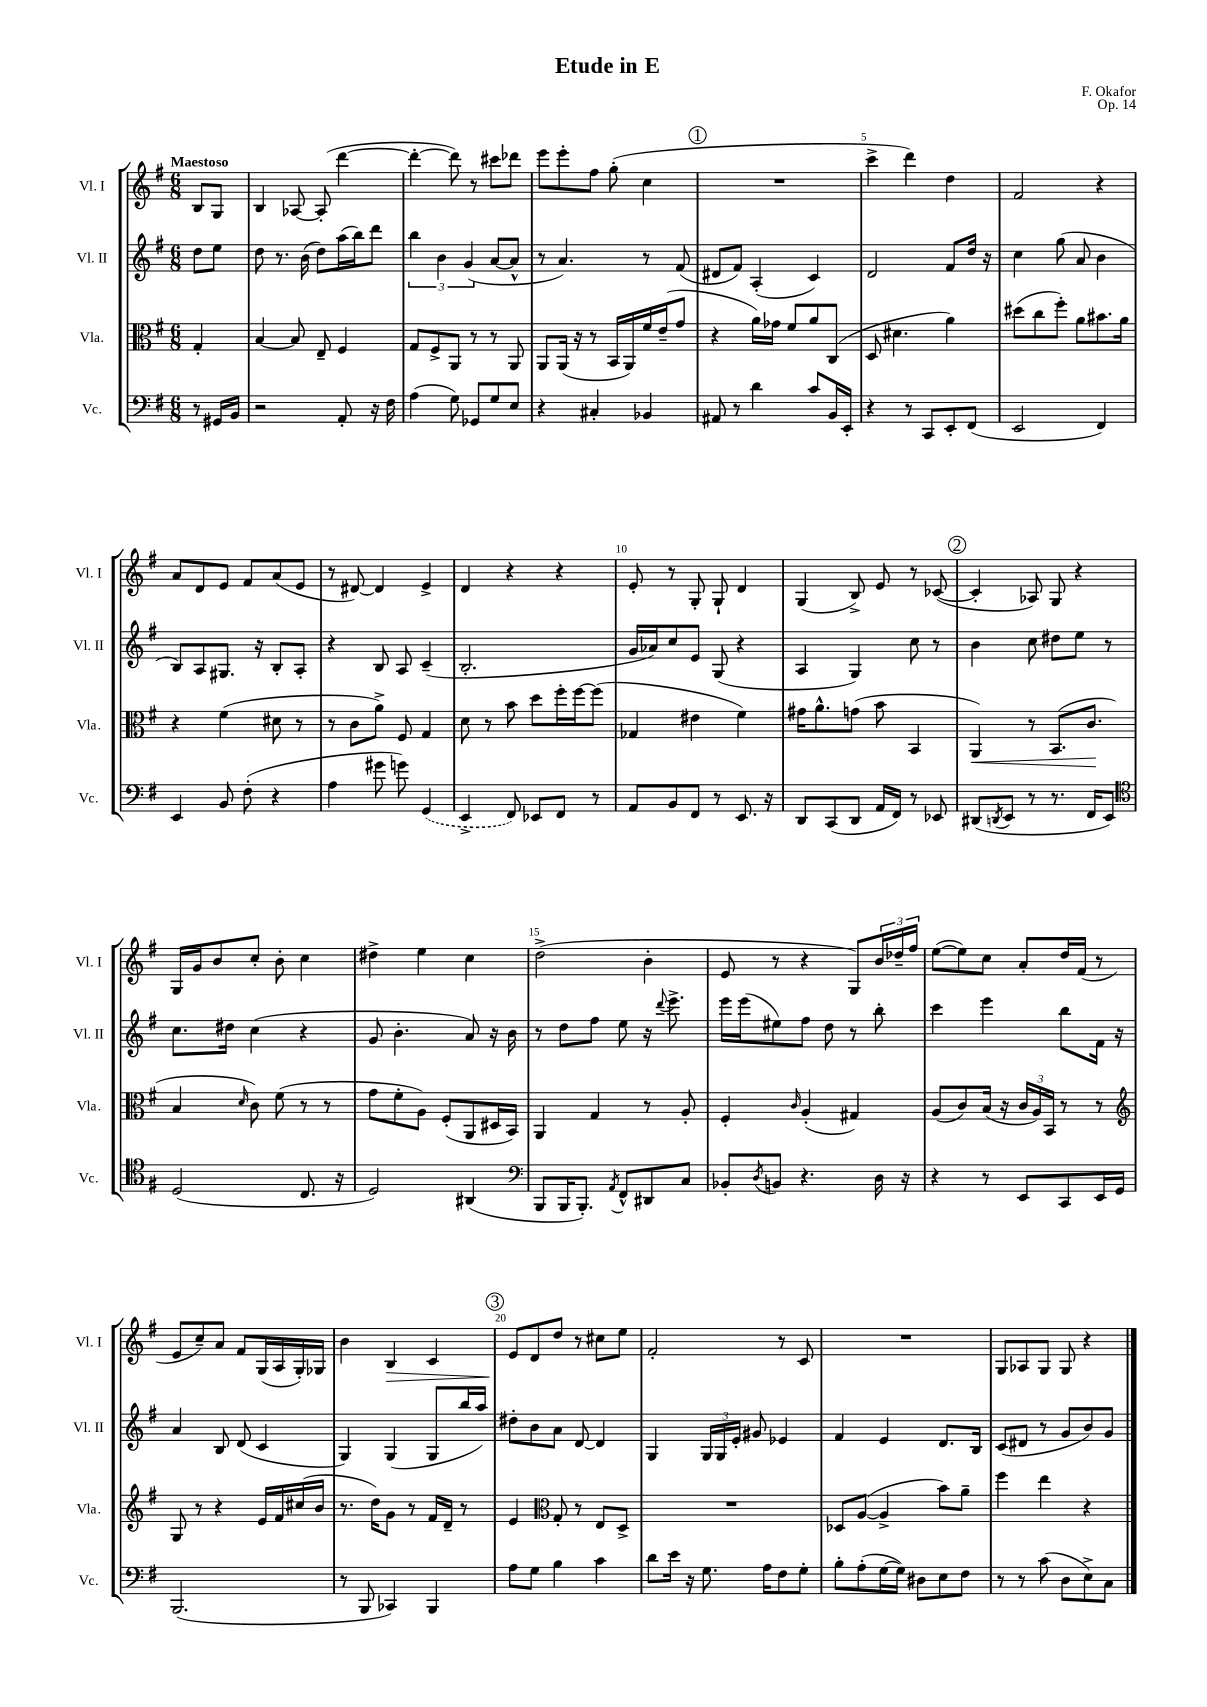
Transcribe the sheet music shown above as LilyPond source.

\header { title = "Etude in E" composer = "F. Okafor" opus = "Op. 14" }
<<
\new StaffGroup <<
\new Staff = "s0" \with { instrumentName = "Vl. I" shortInstrumentName = "Vl. I" } {
    \clef treble \key g \major \numericTimeSignature \time 6/8 \partial 4 \tempo "Maestoso"
    b8 g8 |
    b4 aes8~ aes8-.( d'''4~ |
    d'''4~-. d'''8) r8 cis'''8 des'''8 |
    e'''8 e'''8-. fis''8 g''8-.( c''4 |
    \mark \markup { \circle "1" } R2. |
    c'''4-> d'''4) d''4 |
    fis'2 r4 |
    a'8 d'8 e'8 fis'8 a'8( e'8 |
    r8 dis'8~) dis'4 e'4-> |
    d'4 r4 r4 |
    e'8-. r8 g8-. g8-! d'4 |
    g4( b8->) e'8 r8 ces'8~( |
    \mark \markup { \circle "2" } ces'4-. aes8) g8 r4 |
    g16 g'16 b'8 c''8-. b'8-. c''4 |
    dis''4-> e''4 c''4 |
    d''2->( b'4-. |
    e'8 r8 r4 g8) \tuplet 3/2 { b'16 des''16-- fis''16 } |
    e''8~( e''8) c''8 a'8-. d''16 fis'16( r8 |
    e'8 c''8--) a'8 fis'8 g16( a16 g16-.) ges16 |
    b'4 b4\> c'4 |
    \mark \markup { \circle "3" } e'8\! d'8 d''8 r8 cis''8 e''8 |
    fis'2-. r8 c'8 |
    R2. |
    g8 aes8 g8 g8 r4 \bar "|." |
}
\new Staff = "s1" \with { instrumentName = "Vl. II" shortInstrumentName = "Vl. II" } {
    \clef treble \key g \major \numericTimeSignature \time 6/8 \partial 4
    d''8 e''8 |
    d''8 r8. b'16( d''8) a''16( b''16) d'''8 |
    \tuplet 3/2 { b''4 b'4 g'4( } a'8~ a'8-^ |
    r8 a'4.) r8 fis'8( |
    \mark \markup { \circle "1" } dis'8 fis'8) a4-.( c'4) |
    d'2 fis'8 d''16 r16 |
    c''4 g''8( a'8 b'4 |
    b8) a8 gis8. r16 b8-. a8-. |
    r4 b8 a8 c'4--( |
    b2.-. |
    g'16 aes'16) c''8 e'8 g8( r4 |
    a4 g4) c''8 r8 |
    \mark \markup { \circle "2" } b'4 c''8 dis''8 e''8 r8 |
    c''8. dis''16 c''4( r4 |
    g'8 b'4.-. a'8) r16 b'16 |
    r8 d''8 fis''8 e''8 r16 \appoggiatura { d'''8 } e'''8.-> |
    e'''16 e'''16( eis''8) fis''8 d''8 r8 b''8-. |
    c'''4 e'''4 b''8 fis'16 r16 |
    a'4 b8 d'8( c'4 |
    g4) g4( g8 b''16 a''16) |
    \mark \markup { \circle "3" } dis''8-. b'8 a'8 d'8~ d'4 |
    g4 \tuplet 3/2 { g16 g16 e'16-. } gis'8 ees'4 |
    fis'4 e'4 d'8. b16 |
    c'8( dis'8 r8 g'8 b'8) g'8 \bar "|." |
}
\new Staff = "s2" \with { instrumentName = "Vla." shortInstrumentName = "Vla." } {
    \clef alto \key g \major \numericTimeSignature \time 6/8 \partial 4
    g4-. |
    b4~ b8 e8-- fis4 |
    g8 fis8-> a,8 r8 r8 a,8 |
    a,8 a,16( r16 r8 b,16 a,16) fis'16 e'16--( g'8 |
    \mark \markup { \circle "1" } r4 a'16) ges'16 fis'8 a'8 c8( |
    d8 dis'4. a'4) |
    dis''8( c''8 fis''8-.) a'8 bis'8. a'16 |
    r4 fis'4( dis'8 r8 |
    r8 c'8 a'8->) fis8 g4 |
    d'8 r8 b'8 d''8 fis''16-. fis''16~ fis''8( |
    ges4 eis'4 fis'4) |
    gis'16 a'8.-^ g'8( b'8 b,4 |
    \mark \markup { \circle "2" } a,4\<) r8 b,8.( c'8.\! |
    b4 \grace { d'16 } c'8) fis'8( r8 r8 |
    g'8 fis'8-. a8) fis8-.( a,8 dis16 b,16) |
    a,4 g4 r8 a8-. |
    fis4-. \grace { c'16 } a4-.( gis4) |
    a8( c'8) b16( r16 \tuplet 3/2 { c'16 a16) b,16 } r8 r8 |
    \clef treble g8 r8 r4 e'16 fis'16 cis''16( b'16 |
    r8. d''16) g'8 r8 fis'16 d'16-- r8 |
    \mark \markup { \circle "3" } e'4 \clef alto g8-. r8 e8 d8-> |
    R2. |
    des8 a8~( a4-> b'8) a'8-- |
    fis''4 e''4 r4 \bar "|." |
}
\new Staff = "s3" \with { instrumentName = "Vc." shortInstrumentName = "Vc." } {
    \clef bass \key g \major \numericTimeSignature \time 6/8 \partial 4
    r8 gis,16 b,16 |
    r2 a,8-. r16 fis16 |
    a4( g8) ges,8 g8 e8 |
    r4 cis4-. bes,4 |
    \mark \markup { \circle "1" } ais,8 r8 d'4 c'8 b,16 e,16-. |
    r4 r8 c,8 e,8-. fis,8( |
    e,2 fis,4) |
    e,4 b,8 fis8-.( r4 |
    a4 gis'8 g'8) \once \slurDashed g,4( |
    e,4-> fis,8) ees,8 fis,8 r8 |
    a,8 b,8 fis,8 r8 e,8. r16 |
    d,8 c,8( d,8 a,16 fis,16) r8 ees,8 |
    \mark \markup { \circle "2" } dis,8( \acciaccatura { d,8 } e,8 r8 r8. fis,16 e,8) |
    \clef tenor d2( c8. r16 |
    d2) ais,4( |
    \clef bass b,,8 b,,16 b,,8.-.) \acciaccatura { a,8 } fis,8-^ dis,8 c8 |
    bes,8-. \acciaccatura { d8 } b,8 r4. d16 r16 |
    r4 r8 e,8 c,8 e,16 g,16 |
    b,,2.( |
    r8 b,,8 ces,4) b,,4 |
    \mark \markup { \circle "3" } a8 g8 b4 c'4 |
    d'8 e'16 r16 g8. a16 fis8 g8-. |
    b8-. a8-.( g16~ g16) dis8 e8 fis8 |
    r8 r8 c'8( d8 e8->) c8 \bar "|." |
}
>>
>>
\layout { \context { \Score \override BarNumber.break-visibility = ##(#f #t #t) barNumberVisibility = #(every-nth-bar-number-visible 5) } }
